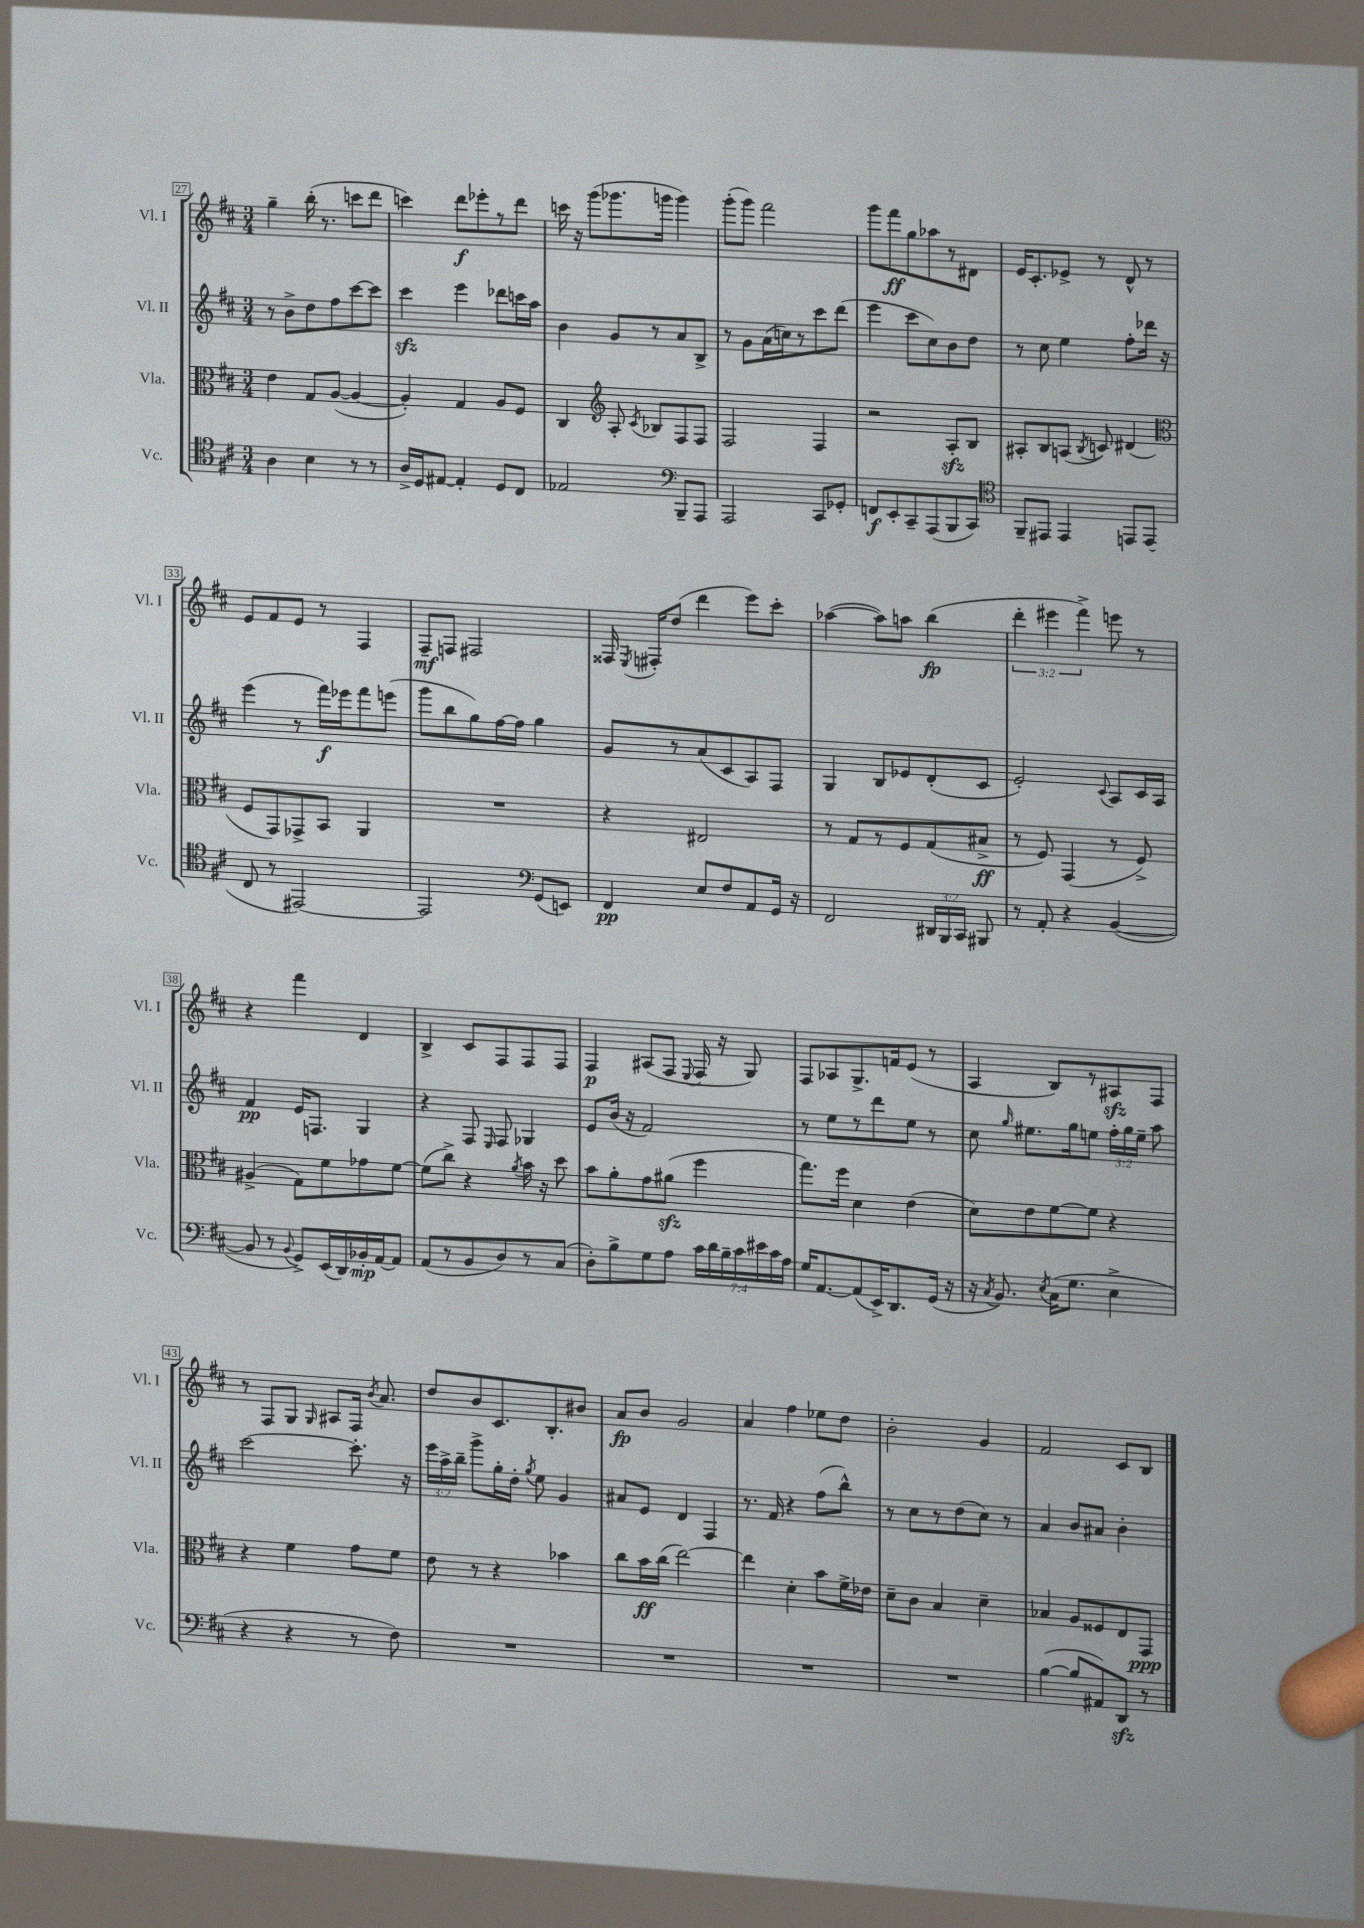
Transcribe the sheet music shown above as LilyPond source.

<<
\new StaffGroup <<
\new Staff = "s0" \with { instrumentName = "Vl. I" shortInstrumentName = "Vl. I" } {
    \clef treble \key d \major \numericTimeSignature \time 3/4 \override Staff.TupletNumber.text = #tuplet-number::calc-fraction-text
    \autoBeamOff g''4-- b''16-.( r8. c'''8[ d'''8] |
    c'''4) d'''8[\f ees'''8-. r8 d'''8] |
    c'''16 r16 g'''8[( ges'''8. g'''16] g'''4) |
    g'''8[-.( g'''8]) fis'''2 |
    g'''8[ fis'''8\ff g''8 aes''8 r8 dis'8] |
    e'16[ cis'8.-. ees'8]-> r8 d'8-^ r8 |
    e'8[ fis'8 e'8] r8 fis4 |
    fis8[--\mf f8] fis2 |
    fisis16 \acciaccatura { e8 } fis16[-. d''8]( d'''4 e'''8[) cis'''8]-. |
    aes''4~( aes''8[) a''8] b''4\fp( |
    \tuplet 3/2 { d'''4-. eis'''4 fis'''4->) } e'''8 r8 |
    r4 fis'''4 d'4 |
    b4-> cis'8[ fis8 fis8 fis8] |
    fis4\p ais8[( fis8] \appoggiatura { e8 } fis16 r16 g8) |
    fis8[ aes8 g8.-> f'16 e'8]( r8 |
    a4 b8[) r8 ais8\sfz fis8] |
    r8 fis8[ g8] \grace { g16 } ais8[ fis16] \acciaccatura { b'8 } a'8. |
    d''8[ b'8 cis'8. b8.-. bis'8] |
    a'8[\fp b'8] g'2 |
    a'4 fis''4 ees''8[ d''8] |
    b'2-. g'4 |
    fis'2 cis'8[ b8] \bar "|." |
}
\new Staff = "s1" \with { instrumentName = "Vl. II" shortInstrumentName = "Vl. II" } {
    \clef treble \key d \major \numericTimeSignature \time 3/4 \override Staff.TupletNumber.text = #tuplet-number::calc-fraction-text
    \autoBeamOff r8 b'8[-> d''8 fis''8 cis'''8~ cis'''8] |
    cis'''4\sfz e'''4 des'''8[ c'''16 a''16] |
    b'4 g'8[ r8 a'8 b8]-> |
    r8 g'8[ a'16( c''16) r8 cis'''8 d'''8]( |
    e'''4 cis'''8[ cis''8) b'8 d''8] |
    r8 cis''8 e''4 fis''8[-. des'''16] r16 |
    e'''4( r8 fis'''16[\f) ees'''16 fis'''8 e'''8]( |
    g'''8[ b''8 g''8) fis''16~ fis''16] g''4 |
    g'8[ r8 a'8( cis'8 a8) fis8] |
    g4 b8[ ees'8 d'8-.( cis'8] |
    e'2-.) \appoggiatura { cis'8 } a8[ cis'16 a16] |
    fis'4\pp e'16[ f8.] g4 |
    r4 fis8 \grace { e16 } fis8 ges4 |
    e'8[ b'16]( r16 fis'2) |
    r8 e''8[ r8 d'''8 e''8] r8 |
    cis''8 \grace { g''16 } eis''8.[ g''16 e''8] \tuplet 3/2 { fis''16[-. g''16 e''16]-- } a''8 |
    cis'''2~ cis'''8.-. r16 |
    \tuplet 3/2 { e'''16[ a''16-> b''16]-- } g'''8[-> g''16-. d''16]-. \acciaccatura { g''8 } e''8 g'4 |
    ais'8[ e'8] d'4 fis4 |
    r8. fis'16 r4 fis''8[( b''8]-^) |
    r8 cis''8[ r8 d''8( cis''8]) r8 |
    a'4 b'8[ ais'8] b'4-. \bar "|." |
}
\new Staff = "s2" \with { instrumentName = "Vla." shortInstrumentName = "Vla." } {
    \clef alto \key d \major \numericTimeSignature \time 3/4
    \autoBeamOff e'4 g8[ a8]~( a4~ |
    a4-.) g4 a8[ fis8] |
    cis4 \clef treble a8-. \acciaccatura { cis'8 } bes8[ fis8 fis8] |
    fis2 fis4 |
    r2 a8[-.\sfz b8] |
    ais8[-. b8 a8]( \acciaccatura { b8 } c'8) dis'4( |
    \clef alto fis8[ g,8) ges,8-> b,8] a,4 |
    R2. |
    r4 eis2 |
    r8 g8[ r8 fis8 g8( bis8]->\ff |
    r8 fis8) g,4( r8 fis8->) |
    ais4->( g8[) fis'8 ges'8 fis'8]~ |
    fis'8[( cis''8]->) r4 \acciaccatura { a'8 } b'16 r16 d''8 |
    b'8[ a'8-. g'8 ais'8]\sfz( fis''4 |
    g''8.[) fis''16] d'4 e'4( |
    d'8[) e'8 fis'8~ fis'8] r4 |
    r4 fis'4 g'8[ fis'8] |
    e'8 r8 r4 bes'4 |
    cis''8[ b'16\ff cis''16]( e''2~) |
    e''4 d'4-. b'8[ fis'16-> ees'16] |
    d'8[-- cis'8] b4 d'4-- |
    bes4 a8[ fisis8 e8 g,8]\ppp \bar "|." |
}
\new Staff = "s3" \with { instrumentName = "Vc." shortInstrumentName = "Vc." } {
    \clef tenor \key d \major \numericTimeSignature \time 3/4 \override Staff.TupletNumber.text = #tuplet-number::calc-fraction-text
    \autoBeamOff a4 b4 r8 r8 |
    a16[-> d16 eis8]~ eis4-. d8[ cis8] |
    ees2 \clef bass b,,8[-- a,,8] |
    a,,2 cis,8[ ges,8]-. |
    f,8[\f e,8-. cis,8-- a,,8( b,,8 cis,8]) |
    \clef tenor fis,8[-- eis,8] eis,4 e,8[ e,8]( |
    cis8 r8 eis,2~) |
    eis,2 \clef bass g,8[( e,8]) |
    fis,4\pp e8[ fis8 a,8 g,16] r16 |
    fis,2 \tuplet 3/2 { dis,16[ b,,16 cis,16] } bis,,8 |
    r8 a,8-. r4 b,4~( |
    b,8 r8 \appoggiatura { b,8 } g,8[->) e,16( d,16) bes,16-.\mp a,16~ a,8] |
    a,8[( r8 b,8 d8) r8 cis8]( |
    d8[-.) b8-> g8 a8] \tuplet 7/4 { cis'16[ d'16 b16-- cis'16 eis'16 cis'16 a16] } |
    g16[ a,8.~ a,8( e,16->) d,8. g,16]( r16 |
    r16 \acciaccatura { cis8 } b,8.) \acciaccatura { e8 } cis16[( g8.] e4-> |
    r4 r4 r8 fis8) |
    R2. |
    R2. |
    R2. |
    R2. |
    b4~( b8[ ais,8) d,8]\sfz r8 \bar "|." |
}
>>
>>
\layout { \context { \Score currentBarNumber = #27 \override BarNumber.stencil = #(make-stencil-boxer 0.1 0.3 ly:text-interface::print) } }
